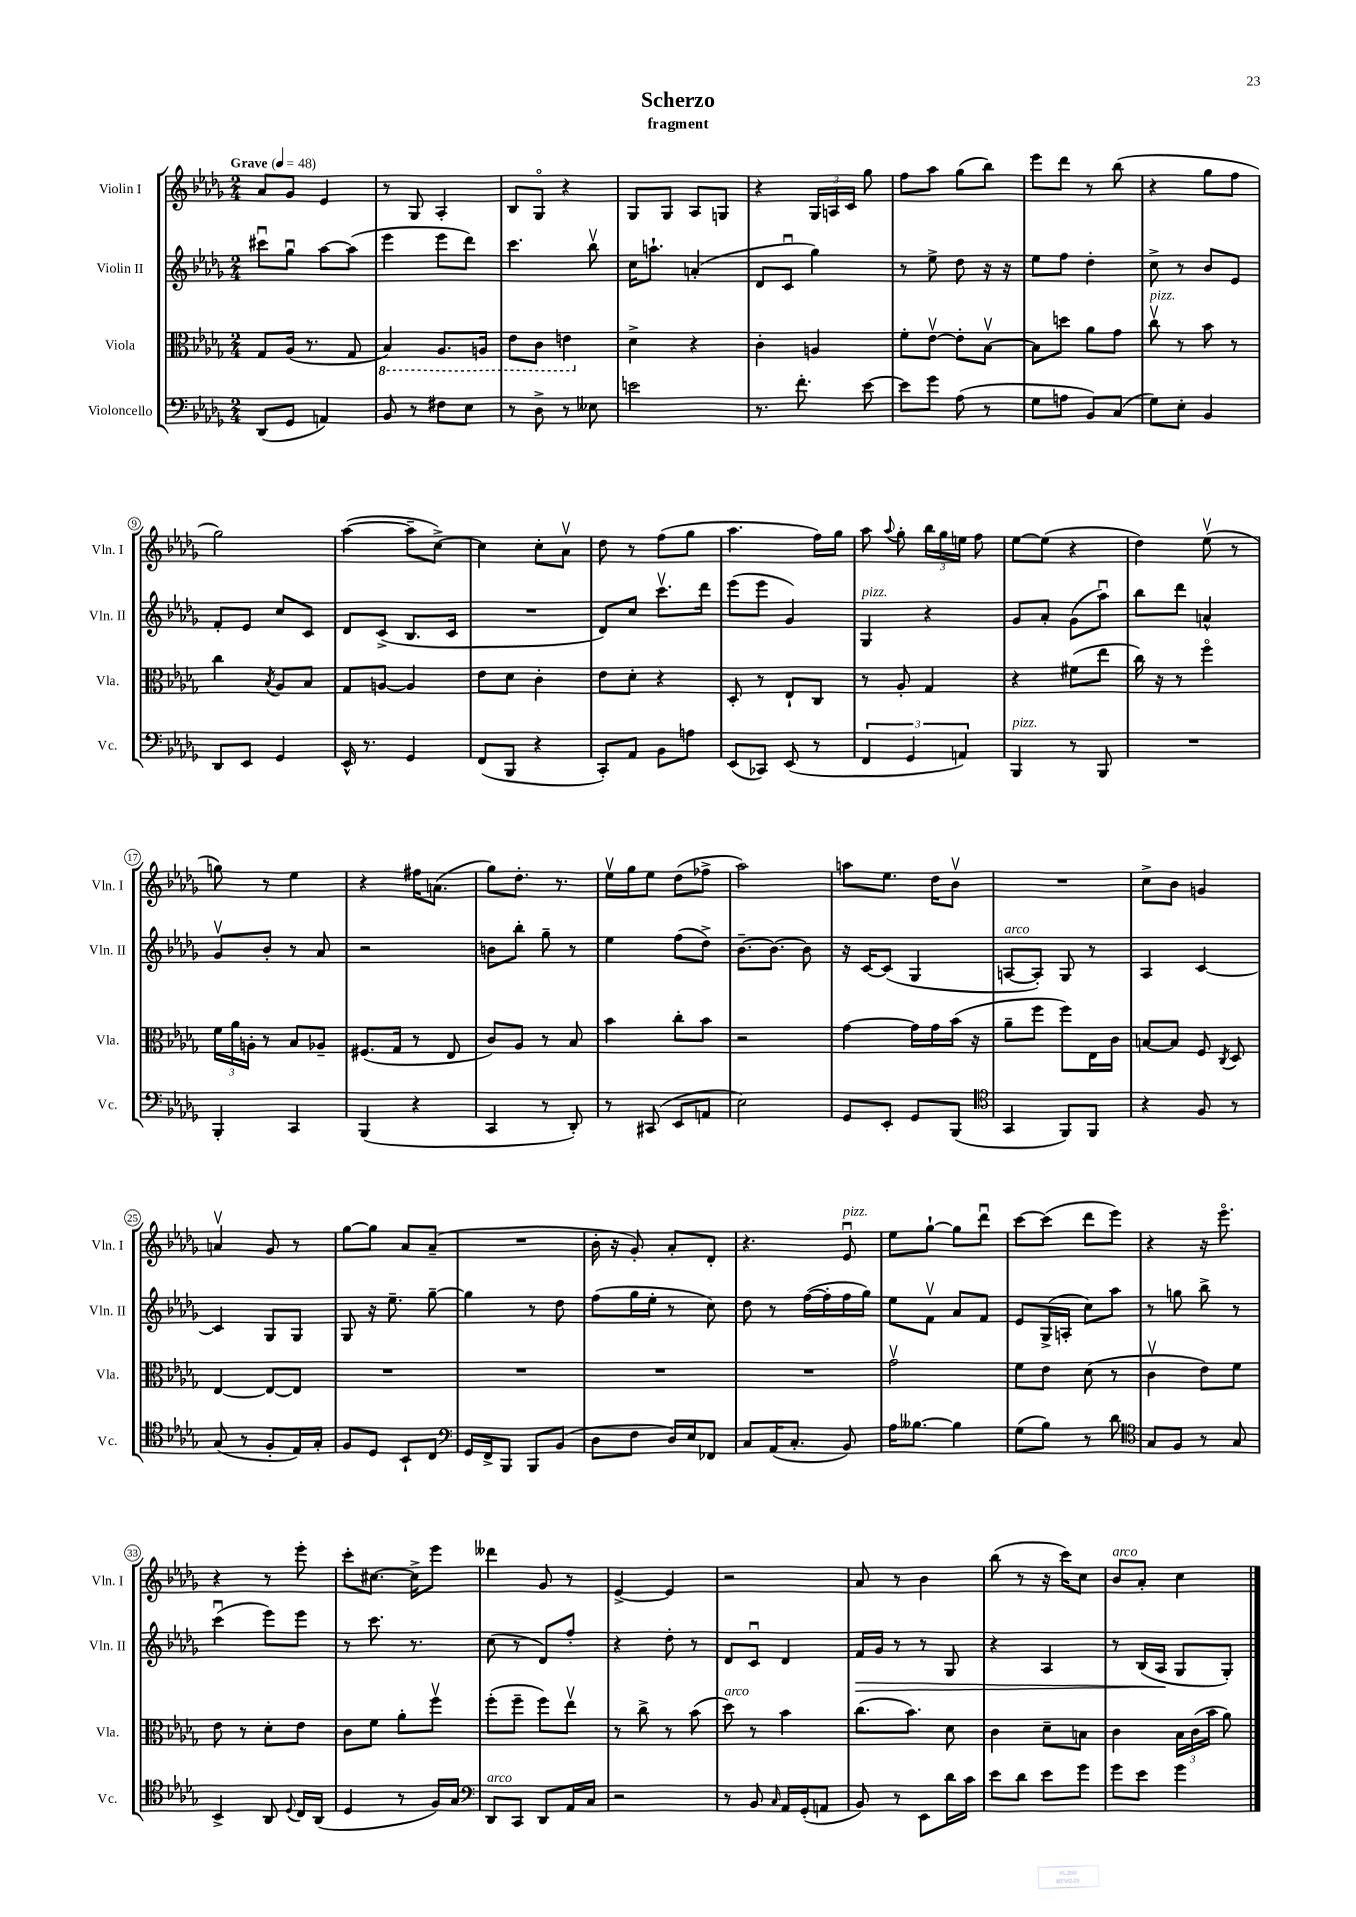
\header { title = "Scherzo" subtitle = "fragment" }
<<
\new StaffGroup <<
\new Staff = "s0" \with { instrumentName = "Violin I" shortInstrumentName = "Vln. I" } {
    \clef treble \key des \major \numericTimeSignature \time 2/4 \tempo "Grave" 4 = 48
    \autoBeamOff aes'8[ ges'8] ees'4 |
    r8 ges8 aes4-. |
    bes8[ ges8]\flageolet r4 |
    ges8[ ges8] aes8[ g8] |
    r4 \tuplet 3/2 { ges16[ a16 c'16] } ges''8 |
    f''8[ aes''8] ges''8[( bes''8]) |
    ees'''8[ des'''8] r8 bes''8( |
    r4 ges''8[ f''8] |
    ges''2) |
    aes''4~( aes''8[-- c''8]~->) |
    c''4 c''8[-. aes'8]\upbow |
    des''8 r8 f''8[( ges''8] |
    aes''4. f''16[) ges''16] |
    aes''8 \appoggiatura { aes''8 } ges''8-. \tuplet 3/2 { bes''16[ ges''16 e''16] } f''8 |
    ees''8[~ ees''8]( r4 |
    des''4) ees''8\upbow( r8 |
    g''8) r8 ees''4 |
    r4 fis''16[ a'8.]( |
    ges''8[) des''8.]-. r8. |
    ees''16[\upbow ges''16 ees''8] des''8[( fes''8]-> |
    aes''2) |
    a''8[ ees''8.] des''16[ bes'8]\upbow |
    R2 |
    c''8[-> bes'8] g'4 |
    a'4\upbow ges'8 r8 |
    ges''8[~ ges''8] aes'8[ aes'8]--( |
    R2 |
    bes'16-. r16 ges'8-.) aes'8[-. des'8]-. |
    r4. ees'8\downbow^\markup { \italic "pizz." } |
    ees''8[ ges''8]~-! ges''8[ des'''8]\downbow |
    c'''8[~ c'''8]( des'''8[ ees'''8]) |
    r4 r16 ees'''8.\flageolet |
    r4 r8 ees'''8-. |
    c'''8[-. cis''8.]~ cis''16[-> ees'''8] |
    deses'''4 ges'8 r8 |
    ees'4~-> ees'4 |
    r2 |
    aes'8 r8 bes'4 |
    bes''8( r8 r16 c'''16[) c''8] |
    bes'8[^\markup { \italic "arco" } aes'8]-. c''4 \bar "|." |
}
\new Staff = "s1" \with { instrumentName = "Violin II" shortInstrumentName = "Vln. II" } {
    \clef treble \key des \major \numericTimeSignature \time 2/4
    \autoBeamOff cis'''8[\downbow ges''8]\downbow aes''8[~ aes''8]( |
    ees'''4 ees'''8[ des'''8]) |
    c'''4. bes''8\upbow |
    c''16[ a''8.]-! a'4-.( |
    des'8[ c'8]\downbow ges''4) |
    r8 ees''8-> des''8 r16 r16 |
    ees''8[ f''8] des''4-. |
    c''8-> r8 bes'8[ ees'8] |
    f'8[-. ees'8] c''8[ c'8] |
    des'8[ c'8]->( bes8.[ c'16] |
    R2 |
    des'8[) c''8] c'''8.[\upbow des'''16] |
    ees'''8[( ees'''8] ges'4) |
    ges4^\markup { \italic "pizz." } r4 |
    ges'8[ aes'8]-. ges'8[( aes''8]\downbow) |
    bes''8[ des'''8] a'4-^ |
    ges'8[\upbow bes'8]-. r8 aes'8 |
    r2 |
    b'8[ bes''8]-. ges''8-- r8 |
    ees''4 f''8[( des''8]->) |
    bes'8.[~-- bes'8.]~ bes'8 |
    r16 c'16[~ c'8]( ges4 |
    a8[~^\markup { \italic "arco" } a8]-.) ges8 r8 |
    aes4 c'4~ |
    c'4 ges8[ ges8] |
    ges8 r16 ees''8.-- ges''8~-- |
    ges''4 r8 des''8 |
    f''8[( ges''16 ees''16]-. r8 c''8) |
    des''8 r8 f''16[~( f''16-. f''16 ges''16]) |
    ees''8[ f'8]\upbow aes'8[ f'8] |
    ees'8[ ges16->( a16]-. c''8[) aes''8] |
    r8 g''8 bes''8-> r8 |
    c'''4\downbow( ees'''8[) ees'''8] |
    r8 c'''8. r8. |
    c''8( r8 des'8[) f''8]-. |
    r4 des''8-. r8 |
    des'8[ c'8]\downbow des'4 |
    f'16[\> ges'16] r8 r8 ges8 |
    r4 aes4 |
    r8 bes16[( aes16]\! ges8[ ges8]-.) \bar "|." |
}
\new Staff = "s2" \with { instrumentName = "Viola" shortInstrumentName = "Vla." } {
    \clef alto \key des \major \numericTimeSignature \time 2/4
    \autoBeamOff ges8[ aes16]( r8. ges8 |
    \ottava #-1 bes,4) aes,8.[ a,16] |
    ees8[ c8] e4 \ottava #0 |
    des'4-> r4 |
    c'4-. a4 |
    f'8[-. ees'8]~\upbow ees'8[-. bes8]~\upbow |
    bes8[ d''8] aes'8[ ges'8] |
    c''8\upbow^\markup { \italic "pizz." } r8 bes'8 r8 |
    c''4 \acciaccatura { bes8 } aes8[ bes8] |
    ges8[ a8]~ a4 |
    ees'8[ des'8] c'4-. |
    ees'8[ des'8]-. r4 |
    des8-. r8 ees8[-! c8] |
    r8 aes8-. ges4 |
    r4 fis'8[( ees''8] |
    c''16) r16 r8 f''4\flageolet |
    \tuplet 3/2 { f'16[ aes'16 a16]-. } r8 bes8[ aes8]-- |
    fis8.[( ges16] r8 ees8 |
    c'8[) aes8] r8 bes8 |
    bes'4 c''8[-. bes'8] |
    r2 |
    ges'4~ ges'16[ ges'16 bes'16]( r16 |
    aes'8[-- f''8] f''8[) ees16 c'16] |
    b8[~ b8] f8 \acciaccatura { c8 } des8 |
    ees4~ ees8[~ ees8] |
    R2 |
    R2 |
    R2 |
    R2 |
    ges'2\upbow |
    f'8[ ees'8] des'8( r8 |
    c'4\upbow ees'8[) f'8] |
    ees'8 r8 des'8[-. ees'8] |
    c'8[ f'8] aes'8[-. f''8]\upbow |
    f''8[-.( f''8]-- f''8[) ees''8]\upbow |
    r8 c''8-> r8 bes'8( |
    des''8^\markup { \italic "arco" }) r8 bes'4 |
    c''8.[( bes'8.]) des'8 |
    c'4 des'8[-- b8] |
    c'4 \tuplet 3/2 { bes16[ c'16( bes'16] } aes'8) \bar "|." |
}
\new Staff = "s3" \with { instrumentName = "Violoncello" shortInstrumentName = "Vc." } {
    \clef bass \key des \major \numericTimeSignature \time 2/4
    \autoBeamOff des,8[( ges,8] a,4) |
    bes,8 r8 fis8[ ees8] |
    r8 des8-> r8 eeses8 |
    e'2 |
    r8. f'8.-. ees'8~ |
    ees'8[ ges'8] aes8( r8 |
    ges8[ a8] bes,8[) c8]( |
    ges8[) ees8]-. bes,4 |
    des,8[ ees,8] ges,4 |
    ees,16-^ r8. ges,4 |
    f,8[( bes,,8] r4 |
    c,8[-.) aes,8] bes,8[ a8] |
    ees,8[( ces,8]) ees,8( r8 |
    \tuplet 3/2 { f,4 ges,4 a,4) } |
    bes,,4^\markup { \italic "pizz." } r8 bes,,8 |
    R2 |
    bes,,4-. c,4 |
    bes,,4( r4 |
    c,4 r8 des,8-.) |
    r8 cis,8( ees,8[ a,8] |
    ees2) |
    ges,8[ ees,8]-. ges,8[ bes,,8]( |
    \clef tenor ges,4 f,8[) f,8] |
    r4 f8 r8 |
    ges8( r8 f8[-. ees16) ges16]-. |
    f8[ des8] bes,8[-! c8] |
    \clef bass ges,16[ f,16-> bes,,8] bes,,8[ bes,8]( |
    des8[ f8] des16[) ees16 fes,8] |
    c8[ aes,16( c8.]-. bes,8) |
    aes16[ beses8.]~ beses4 |
    ges8[( bes8]) r8 des'8 |
    \clef tenor ges8[ f8] r8 ges8 |
    bes,4-> aes,8 \appoggiatura { des8 } c16[ aes,16]( |
    des4 r8 f16[) ges16] |
    \clef bass des,8[^\markup { \italic "arco" } c,8] des,8[ aes,16 c16] |
    r2 |
    r8 bes,8 \grace { c16 } aes,16[ ges,16-.( a,8] |
    bes,8) r8 ees,8[ des'16 c'16] |
    ees'8[ des'8] ees'8[ ges'8] |
    ges'8[ ees'8] ges'4 \bar "|." |
}
>>
>>
\layout { \context { \Score \override BarNumber.stencil = #(make-stencil-circler 0.1 0.3 ly:text-interface::print) } }
